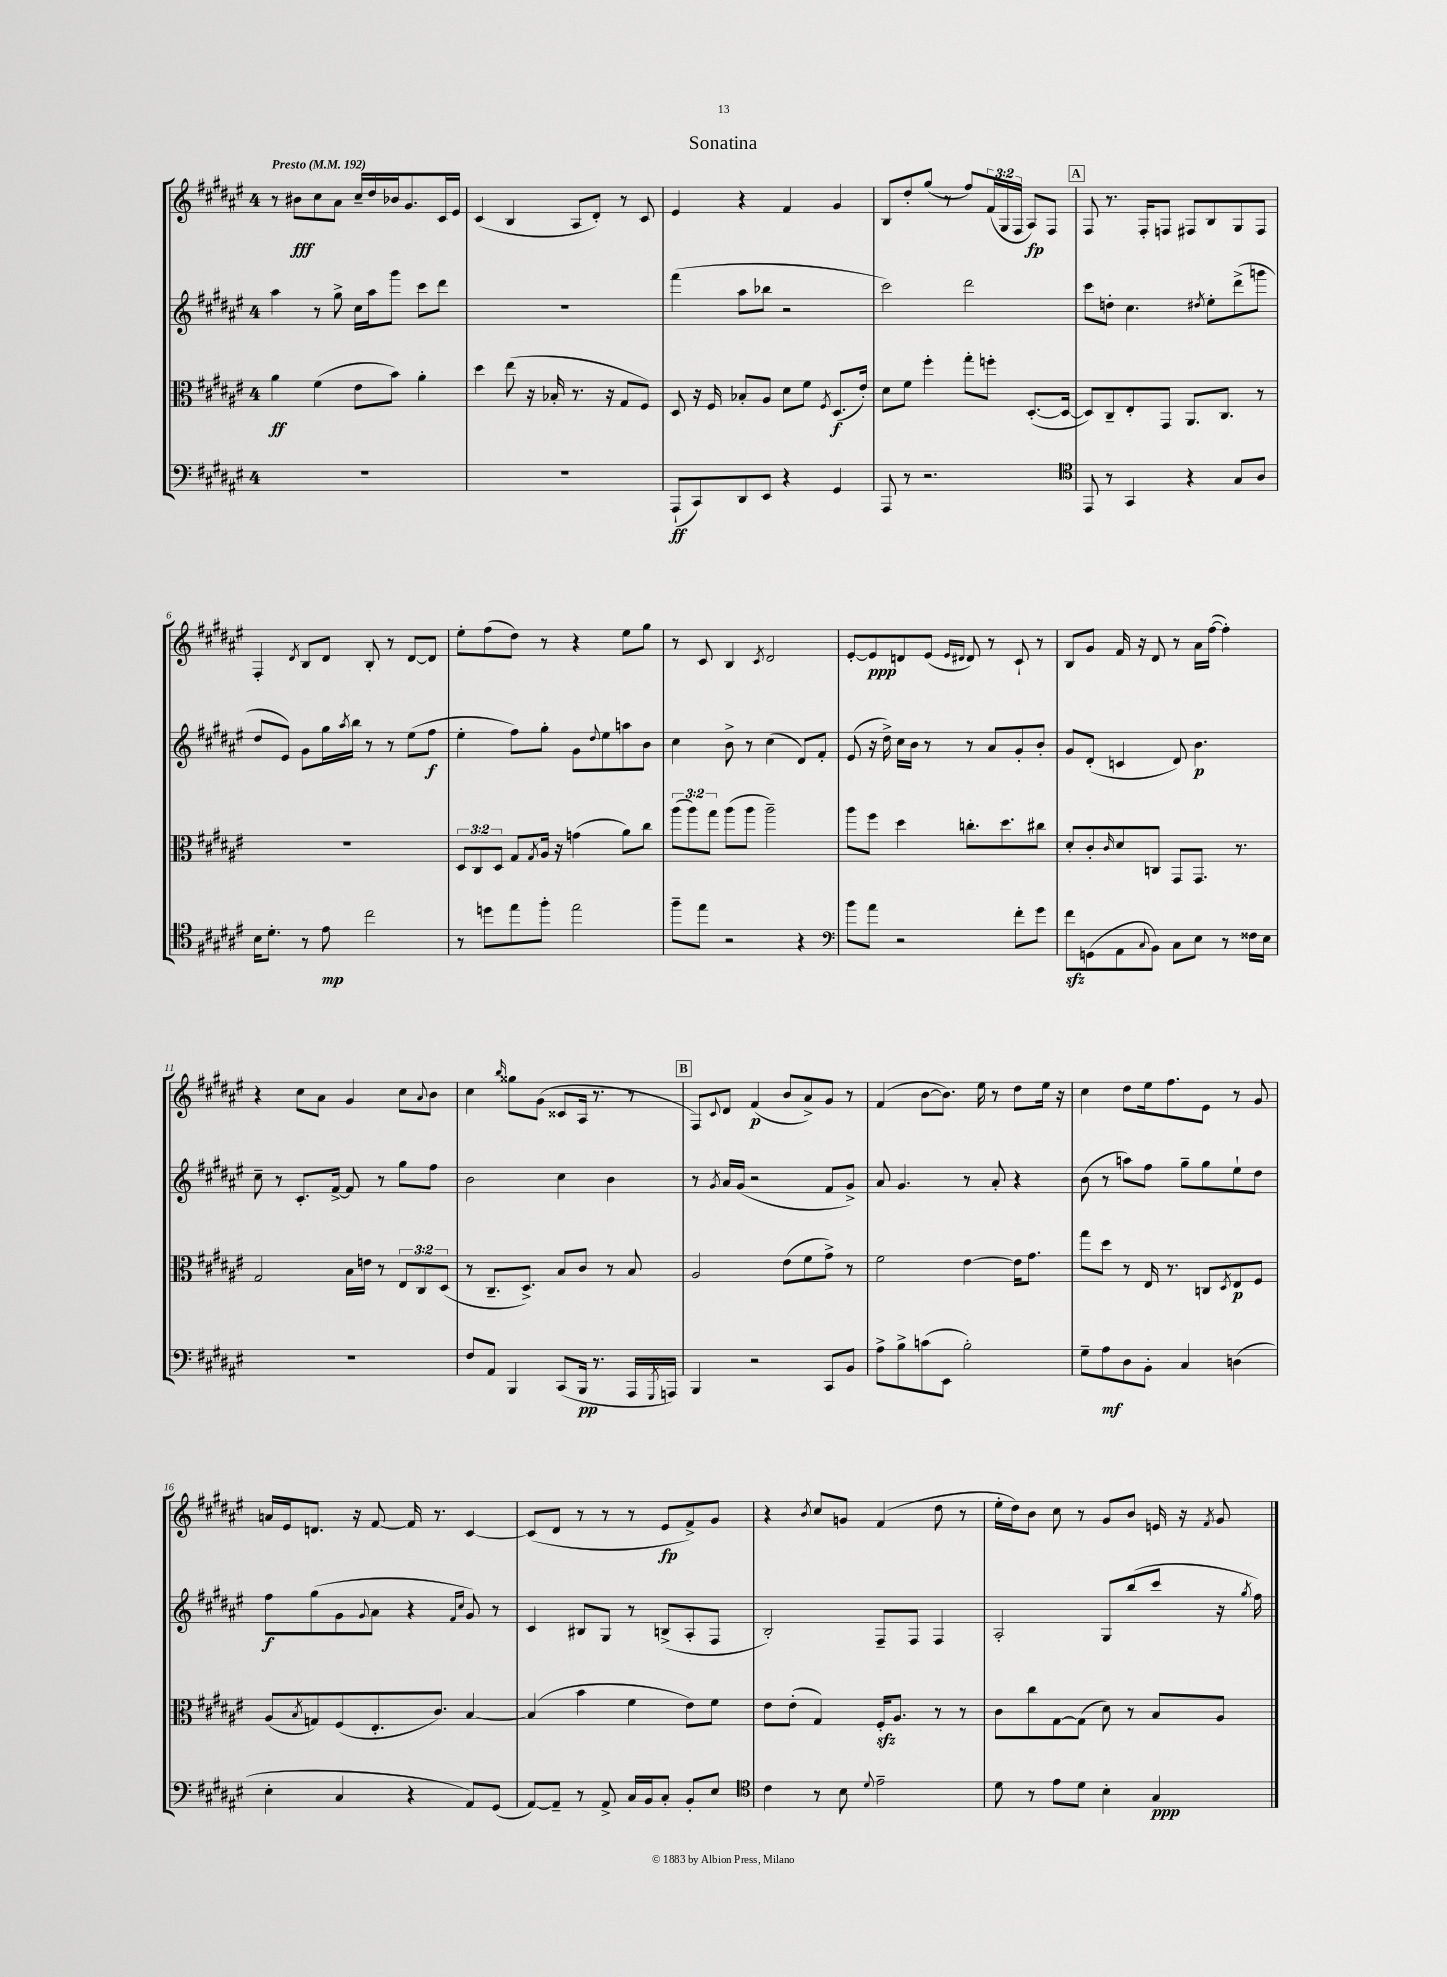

**kern	**kern	**kern	**kern
*staff4	*staff3	*staff2	*staff1
*clefF4	*clefC3	*clefG2	*clefG2
*k[f#c#g#d#a#e#]	*k[f#c#g#d#a#e#]	*k[f#c#g#d#a#e#]	*k[f#c#g#d#a#e#]
*M4/4	*M4/4	*M4/4	*M4/4
*MM192	*MM192	*MM192	*MM192
1r	4a#	4aa#	8r
.	.	.	8b#
.	(4f#	8r	8cc#
.	.	8gg#^	8a#
.	8e#	16cc#	16cc#~
.	.	16aa#	16dd#
.	8b)	8ggg#	16b-
.	.	.	8.g#
.	4a#'	8ccc#	.
.	.	8ddd#	16c#
.	.	.	16e#
=	=	=	=
1r	4dd#	1r	(4c#
.	(8ee#	.	4B
.	16r	.	.
.	16B-'	.	.
.	8.r	.	8A#
.	.	.	8d#')
.	16r	.	.
.	8G#	.	8r
.	8F#)	.	8c#
=	=	=	=
(8AAA#`	8D#	(4fff#	4e#
8CC#)	16r	.	.
.	16F#	.	.
8DD#	8B-'	8aa#	4r
8EE#	8A#	8bb-	.
4r	8d#	2r	4f#
.	8f#	.	.
.	8qF#	.	.
4GG#	(8.D#	.	4g#
.	16e#')	.	.
=	=	=	=
8AAA#	8d#	2ccc#)	8B
8r	8f#	.	8dd#'
2.r	4ff#'	.	(8gg#
.	.	.	8r
.	8gg#'	2ddd#	8ff#)
.	8ff'	.	(24f#
.	.	.	24G#
.	.	.	24F#
.	([8.D#'	.	8A#)
.	.	.	8F#
.	16D#_	.	.
=	=	=	=
*clefC4	*	*	*
8EE#	8D#])	8ccc#	8F#
8r	8C#~	8dd'	8.r
4GG#	8E#'	4.cc#	.
.	.	.	16F#'
.	8GG#	.	8F
4r	8.AA#	.	8F#
.	.	8qdd#	.
.	.	8ee#'	8B
.	8.C#	.	.
8G#	.	(8ddd#^	8G#
8A#	8r	8ggg	8F#
=	=	=	=
16B	1r	8dd#	4F#'
8.d#'	.	.	.
.	.	8e#)	.
.	.	.	8qd#
8r	.	8g#	8B
8e#	.	16gg#	8d#
.	.	8qaa#	.
.	.	16bb	.
2cc#	.	8r	8B'
.	.	8r	8r
.	.	(8ee#	[8d#
.	.	8ff#	8d#]
=	=	=	=
8r	12D#	4ee#'	8ee#'
.	12C#	.	.
8dd	.	.	(8ff#
.	12D#	.	.
8ee#	8G#	8ff#)	8dd#)
.	8qG#	.	.
8ff#'	16A#	8gg#'	8r
.	16r	.	.
2ee#	(4g	8g#	4r
.	.	8qqdd#	.
.	.	8ee#	.
.	8a#)	8aa	8ee#
.	8cc#	8b	8gg#
=	=	=	=
8ff#~	(12aa#	4cc#	8r
.	12aa#)	.	.
8ee#	.	.	8c#
.	12gg#	.	.
2r	(8aa#	8b^	4B
.	8aa#	8r	.
.	.	.	8qc#
.	2aa#~)	(4cc#	2d#
4r	.	8d#)	.
.	.	8f#'	.
=	=	=	=
*clefF4	*	*	*
8b	8aa#	(8e#	[8e#'
8a#	8ff#	16r	8e#]
.	.	16dd#^)	.
2r	4dd#	16cc#	8d
.	.	16b	.
.	.	8r	(8e#
.	.	.	16qqe#
.	.	.	16qqd#
.	8.cc'	8r	8d#)
.	.	8a#	8r
.	8.dd#	.	.
8f#'	.	8g#'	8c#`
8g#	8cc#	8b'	8r
=	=	=	=
8f#	8d#'	8g#	8B
(8GG	8c#'	(8d#'	8g#
.	16qqc#	.	.
8AA#	8d#	4c	16f#
.	.	.	16r
8qqC#	.	.	.
8BB)	8C	.	8d#
8C#	8GG#	8d#)	8r
8E#	8.GG#	4.b	16a#
.	.	.	([16ff#
8r	.	.	4ff#'])
.	8.r	.	.
16F##	.	.	.
16E#	.	.	.
=	=	=	=
1r	2G#	8cc#~	4r
.	.	8r	.
.	.	8.c#'	8cc#
.	.	.	8a#
.	.	[16f#^	.
.	16B	8f#]	4g#
.	16e	.	.
.	8r	8r	.
.	12E#	8gg#	8cc#
.	12C#	.	.
.	.	.	8qqa#
.	.	8ff#	8b
.	(12D#	.	.
=	=	=	=
8F#	8r	2b	4cc#
8AA#	8.C#~	.	.
.	.	.	16qqbb
4BBB	.	.	8gg##
.	8.D#^)	.	.
.	.	.	(8g#
(8CC#	8B	4cc#	8c##
16BBB	8c#	.	16A#
8.r	.	.	8.r
.	8r	4b	.
16AAA#	8B	.	8r
8qGGG#	.	.	.
16AAA)	.	.	.
=	=	=	=
4BBB	2A#	8r	8F#)
.	.	8qg#	8qqc#
.	.	16a#	8d#
.	.	(16g#	.
2r	.	2r	(4f#
.	(8e#	.	8b
.	8f#	.	8a#^)
8CC#	8g#^)	8f#	8g#
8BB	8r	8g#^)	8r
=	=	=	=
8A#^	2f#	8a#	(4f#
8B^	.	4.g#	.
(8c	.	.	[8b
8EE#	.	.	8.b])
2B')	[4e#	8r	.
.	.	.	16ee#
.	.	8a#'	8r
.	16e#]	4r	8dd#
.	8.g#	.	.
.	.	.	16ee#
.	.	.	16r
=	=	=	=
8G#~	8gg#	(8b	4cc#
8A#	8dd#	8r	.
8D#	8r	8aa)	8dd#
8BB'	16E#	8ff#	16ee#
.	8.r	.	8.ff#
4C#	.	8gg#~	.
.	8C	8gg#	8e#
.	8qD#	.	.
(4D	8E#	8ee#`	8r
.	8F#	8dd#	8g#
=	=	=	=
4E#'	(8A#	8ff#	16a
.	.	.	16e#
.	8qB	.	.
.	8G)	(8gg#	8.d
4C#	(8F#	8g#	.
.	.	.	16r
.	.	8qqg#	.
.	8.E#'	8a#	[8f#
4r	.	4r	16f#]
.	8.c#)	.	8.r
.	.	16qqf#	.
.	.	16qqcc#	.
8AA#)	[4B	8g#)	[4c#
(8GG#	.	8r	.
=	=	=	=
[8AA#)	(4B]	4c#	(8c#]
8AA#~]	.	.	8d#
8r	4b	8B#	8r
8AA#^	.	8G#	8r
16C#	4f#	8r	8r
16BB	.	.	.
8C#'	.	(8B^	8e#
8BB'	8e#)	8A#'	8f#^)
8E#	8f#	8F#	8g#
=	=	=	=
*clefC4	*	*	*
4c#	8e#	2B')	4r
.	(8e#'	.	.
.	.	.	8qb
8r	4G#)	.	8cc#
8B	.	.	8g
8qqd#	.	.	.
2e#~	16F#'	8F#~	(4f#
.	8.A#	.	.
.	.	8F#	.
.	8r	4F#	8dd#
.	8r	.	8r
=	=	=	=
8d#	8c#	2A#'	16ee#'
.	.	.	16dd#)
8r	8cc#	.	8b
8e#	[8G#	.	8cc#
8d#	(8G#]	.	8r
4B'	8d#)	8G#	8g#
.	8r	(8bb	8b
4G#	8B	8ccc#	16e
.	.	.	16r
.	.	.	8qf#
.	8A#	16r	8g#
.	.	8qgg#	.
.	.	16ff#)	.
==	==	==	==
*-	*-	*-	*-
